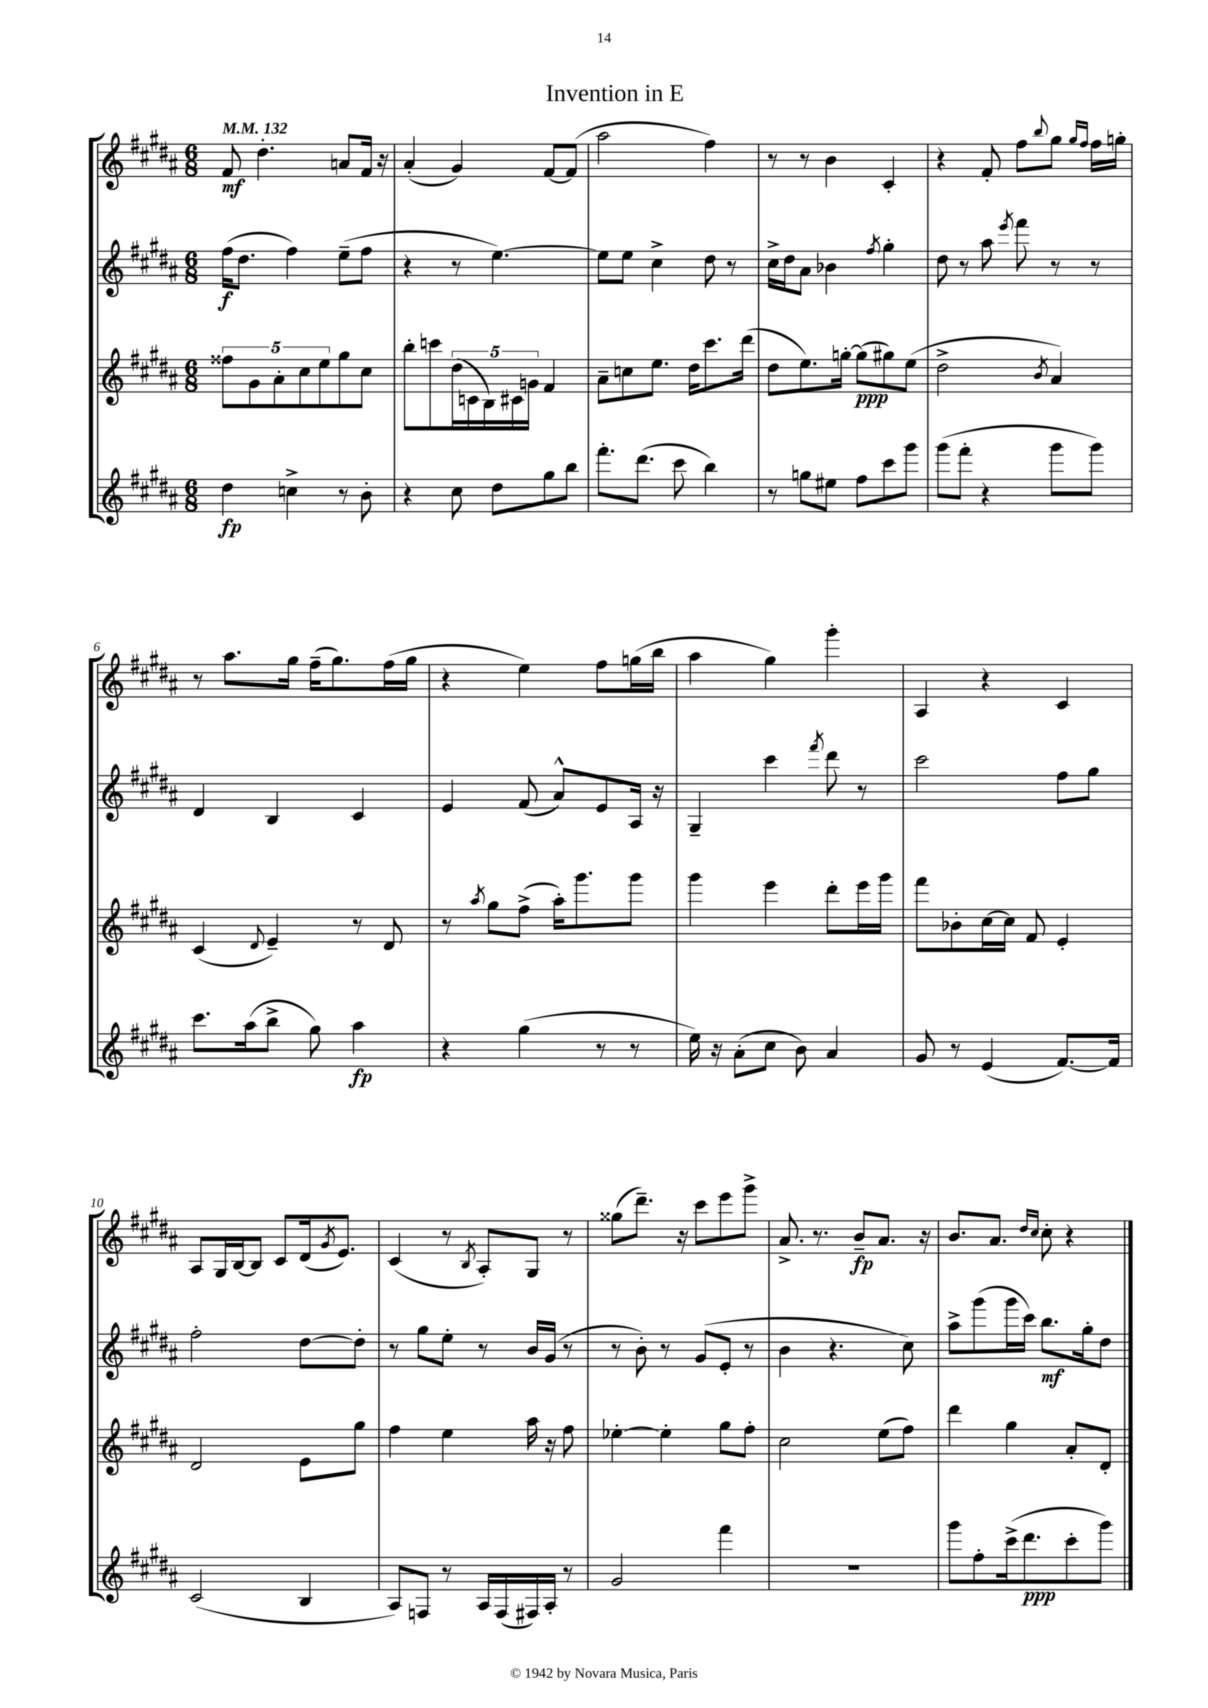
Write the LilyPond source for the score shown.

\header { title = "Invention in E" }
<<
\new StaffGroup <<
\new Staff = "s0" {
    \clef treble \key b \major \numericTimeSignature \time 6/8 \tempo 4 = 132
    fis'8\mf dis''4.-. a'8 fis'16 r16 |
    ais'4-.( gis'4) fis'8~ fis'8( |
    ais''2 fis''4) |
    r8 r8 b'4 cis'4-. |
    r4 fis'8-. fis''8 \appoggiatura { b''8 } gis''8 \grace { gis''16 fis''16 } fis''16 g''16-. |
    r8 ais''8. gis''16 fis''16--( gis''8.) fis''16( gis''16 |
    r4 e''4) fis''8 g''16( b''16 |
    ais''4 gis''4) gis'''4-. |
    ais4 r4 cis'4 |
    ais8 gis16 b16~ b8 cis'8 dis'16( \acciaccatura { gis'8 } e'8.) |
    cis'4( r8 \acciaccatura { b8 } ais8-.) gis8 r8 |
    gisis''8( dis'''8.--) r16 cis'''8 e'''8 gis'''8-> |
    ais'8.-> r8. b'8--\fp ais'8. r16 |
    b'8. ais'8. \grace { dis''16 cis''16 } cis''8-. r4 \bar "|." |
}
\new Staff = "s1" {
    \clef treble \key b \major \numericTimeSignature \time 6/8
    fis''16\f( dis''8. fis''4) e''8--( fis''8 |
    r4 r8 e''4.~) |
    e''8 e''8 cis''4-> dis''8 r8 |
    cis''16-> dis''16 ais'8 bes'4 \acciaccatura { fis''8 } gis''4-. |
    dis''8 r8 ais''8 \acciaccatura { e'''8 } fis'''8 r8 r8 |
    dis'4 b4 cis'4 |
    e'4 fis'8( ais'8-^) e'8 ais16 r16 |
    gis4-- cis'''4 \acciaccatura { fis'''8 } dis'''8 r8 |
    cis'''2 fis''8 gis''8 |
    fis''2-. dis''8~ dis''8-. |
    r8 gis''8 e''8-. r8 b'16 gis'16( r8 |
    r8 b'8-.) r8 gis'8( e'8-. r8 |
    b'4 r4. cis''8) |
    ais''8-> gis'''8( gis'''16 cis'''16) b''8.\mf gis''16-. dis''8 \bar "|." |
}
\new Staff = "s2" {
    \clef treble \key b \major \numericTimeSignature \time 6/8
    \tuplet 5/4 { fisis''8 gis'8 ais'8-. cis''8 e''8 } gis''8 cis''8 |
    b''8-. c'''8 \tuplet 5/4 { dis''16( c'16 b16) cis'16 g'16 } fis'4 |
    ais'8-- c''8 e''8. dis''16 cis'''8. dis'''16( |
    dis''8 e''8.) g''16~-. g''8\ppp( gis''8) e''8( |
    dis''2-> \acciaccatura { b'8 } ais'4) |
    cis'4( \appoggiatura { dis'8 } e'4--) r8 dis'8 |
    r8 \acciaccatura { ais''8 } gis''8 fis''8->( ais''16-.) gis'''8. gis'''8 |
    gis'''4 e'''4 dis'''8-. e'''16 gis'''16 |
    fis'''8 bes'8-. cis''16~ cis''16 fis'8 e'4-. |
    dis'2 e'8 gis''8 |
    fis''4 e''4 ais''16 r16 fis''8 |
    ees''4~-. ees''4-. gis''8 fis''8-. |
    cis''2 e''8( fis''8) |
    dis'''4 gis''4 ais'8-. dis'8-. \bar "|." |
}
\new Staff = "s3" {
    \clef treble \key b \major \numericTimeSignature \time 6/8
    dis''4\fp c''4-> r8 b'8-. |
    r4 cis''8 dis''8 gis''8 b''8 |
    fis'''8.-. dis'''8.( cis'''8 b''4) |
    r8 g''8 eis''8 fis''8 cis'''8 gis'''8 |
    gis'''8( fis'''8-. r4 gis'''8 gis'''8) |
    cis'''8. ais''16( b''8-> gis''8) ais''4\fp |
    r4 gis''4( r8 r8 |
    e''16) r16 ais'8-.( cis''8 b'8) ais'4 |
    gis'8 r8 e'4( fis'8.~) fis'16 |
    cis'2( b4 |
    ais8) f8 r8 ais16 f16( fis16) ais16-. r8 |
    gis'2 fis'''4 |
    R2. |
    gis'''8 fis''8-. cis'''16->( dis'''8.\ppp cis'''8-. gis'''8) \bar "|." |
}
>>
>>
